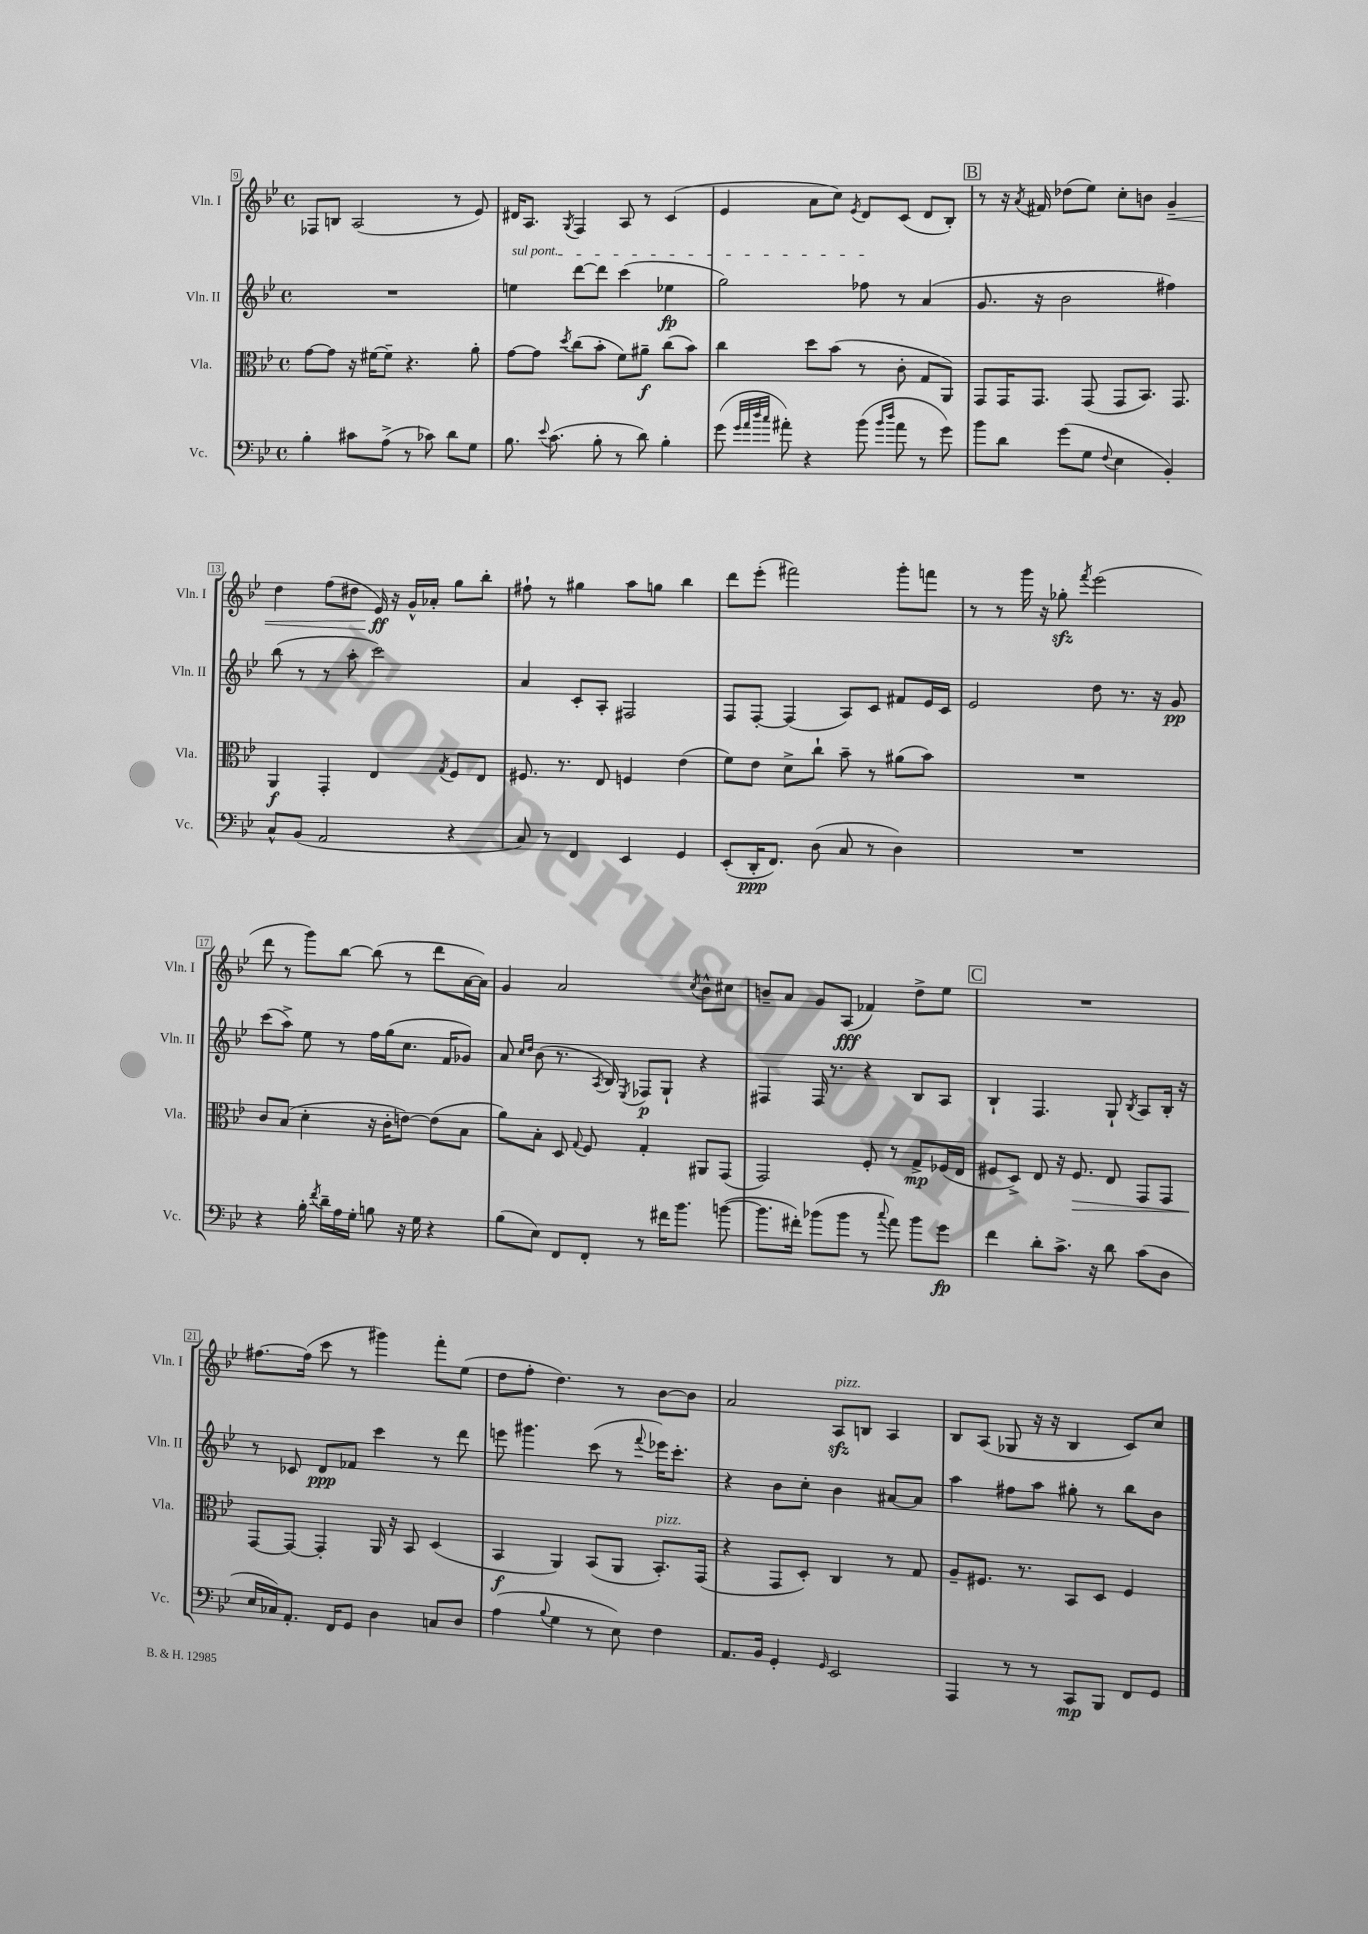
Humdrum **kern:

**kern	**dynam	**kern	**dynam	**kern	**dynam	**kern	**dynam
*part4	*part4	*part3	*part3	*part2	*part2	*part1	*part1
*staff4	*staff4	*staff3	*staff3	*staff2	*staff2	*staff1	*staff1
*I"Vc.	*	*I"Vla.	*	*I"Vln. II	*	*I"Vln. I	*
*I'Vc.	*	*I'Vla.	*	*I'Vln. II	*	*I'Vln. I	*
*clefF4	*	*clefC3	*	*clefG2	*	*clefG2	*
*k[b-e-]	*	*k[b-e-]	*	*k[b-e-]	*	*k[b-e-]	*
*M4/4	*	*M4/4	*	*M4/4	*	*M4/4	*
*met(c)	*	*met(c)	*	*met(c)	*	*met(c)	*
=9	=9	=9	=9	=9	=9	=9	=9
4B-'\	.	[8g\L	.	1r	.	8F-X/L	.
.	.	8g\J]	.	.	.	8Bn/J	.
8c#X\L	.	16r	.	.	.	(2A/	.
.	.	[16f#X\KL	.	.	.	.	.
(8A^\J	.	8f#~\J]	.	.	.	.	.
8r	.	4.r	.	.	.	.	.
8c-X\)	.	.	.	.	.	.	.
8d\L	.	.	.	.	.	8r	.
8G\J	.	8a'\	.	.	.	8e-/)	.
=10	=10	=10	=10	=10	=10	=10	=10
!	!	!	!	!LO:TX:a:i:t=sul pont.	!	!	!
8.B-\	.	[8g\L	.	4een\	.	16d#X/KL	.
.	.	.	.	.	.	8.A/J	.
.	.	8g\J]	.	.	.	.	.
8qqe-/	.	.	.	.	.	.	.
(8.c\	.	.	.	.	.	.	.
.	.	8qdd/	.	.	.	8qG/	.
.	.	(8cc\L	.	[8ddd\L	.	4F/	.
8B-'\	.	8b-'\J	.	8ddd\J]	.	.	.
8r	.	8f\L)	.	(4ccc\	.	8A/	.
8d\)	.	8a#X~\J	f	.	.	8r	.
4B-'\	.	(8cc\L	.	4ee-X\	fp	(4c/	.
.	.	8b-\J)	.	.	.	.	.
=11	=11	=11	=11	=11	=11	=11	=11
(8g\	.	4cc\	.	2gg\)	.	4e-/	.
32qqg/LLL	.	.	.	.	.	.	.
32qqa/	.	.	.	.	.	.	.
32qqdd/	.	.	.	.	.	.	.
32qqcc/JJJ	.	.	.	.	.	.	.
8a#X'\)	.	.	.	.	.	.	.
4r	.	8dd\L	.	.	.	8a\L	.
.	.	(8b-\J	.	.	.	8cc\J)	.
.	.	.	.	.	.	8qe-/	.
(8b-\	.	8r	.	8ff-X\	.	8d/L	.
16qqb-/LL	.	.	.	.	.	.	.
16qqdd/JJ	.	.	.	.	.	.	.
8a#\	.	8c'\	.	8r	.	(8c/J	.
8r	.	8G/L	.	(4a/	.	8d/L	.
8g\)	.	8AA/J)	.	.	.	8B-'/J)	.
!!LO:REH:place=s1:t=B
=12	=12	=12	=12	=12	=12	=12	=12
8b-\L	.	8GG/L	.	8.g/	.	8r	.
8d\J	.	16GG/K	.	.	.	16r	.
.	.	.	.	.	.	8qa/	.
.	.	8.GG/J	.	16r	.	16f#X/	.
(8g\L	.	.	.	2b-\	.	(8dd-X\L	.
8G\J	.	(8GG/	.	.	.	8ee-\J)	.
8qqF/	.	.	.	.	.	.	.
4E-\	.	8GG/L	.	.	.	8cc'\L	.
.	.	8.BB-/J)	.	.	.	8bn\J	.
!	!	!	!	!	!	!	!LO:HP:b
4BB-'/)	.	.	.	4ff#X\)	.	4g~/	<
.	.	8.GG/	.	.	.	.	.
!!LO:LB:g=z
=13	=13	=13	=13	=13	=13	=13	=13
8C^^/L	.	4AA/	f	(8bb-\	.	4dd\	.
(8BB-/J	.	.	.	8r	.	.	.
2AA/	.	4GG'/	.	8r	.	(8ff\L	.
.	.	.	.	8aa'\	.	8dd#X\J	.
.	.	4E-/	.	2ccc\)	.	16e-/)	ff
.	.	.	.	.	.	16r	[
.	.	.	.	.	.	16g^^/LL	.
.	.	.	.	.	.	16a-X'/JJ	.
.	.	8qG/	.	.	.	.	.
4r	.	8F/L	.	.	.	8gg\L	.
.	.	8E-/J	.	.	.	8bb-'\J	.
=14	=14	=14	=14	=14	=14	=14	=14
8C/)	.	8.F#X/	.	4a/	.	8ff#X`\	.
8r	.	.	.	.	.	8r	.
.	.	8.r	.	.	.	.	.
4FF/	.	.	.	8c'/L	.	4gg#X\	.
.	.	8E-/	.	8A'/J	.	.	.
4EE-/	.	4Fn/	.	2F#X/	.	8aa\L	.
.	.	.	.	.	.	8ggn\J	.
4GG/	.	(4e-\	.	.	.	4bb-\	.
=15	=15	=15	=15	=15	=15	=15	=15
(8EE-'/L	.	8f\L)	.	8F/L	.	8ddd\L	.
16DD'/K	ppp	8e-\J	.	[8F'/J	.	(8eee-'\J	.
8.FF/J)	.	.	.	.	.	.	.
.	.	8d^\L	.	(4F/]	.	2fff#X\)	.
(8D\	.	8cc`\J	.	.	.	.	.
8C/	.	8b-~\	.	8A/L)	.	.	.
8r	.	8r	.	8c/J	.	.	.
4D\)	.	(8a#X\L	.	8f#X/L	.	8ggg'\L	.
.	.	8b-\J)	.	16e-/L	.	8fffn\J	.
.	.	.	.	16c/JJ	.	.	.
=16	=16	=16	=16	=16	=16	=16	=16
1r	.	1r	.	2e-/	.	8r	.
.	.	.	.	.	.	8r	.
.	.	.	.	.	.	16ggg\	.
.	.	.	.	.	.	16r	.
.	.	.	.	.	.	8gg-Xzz'\	.
.	.	.	.	.	.	8qfff/	.
.	.	.	.	8dd\	.	(2eee-\	.
.	.	.	.	8.r	.	.	.
.	.	.	.	16r	.	.	.
.	.	.	.	8g/	pp	.	.
!!LO:LB:g=z
=17	=17	=17	=17	=17	=17	=17	=17
4r	.	8c/L	.	(8ccc\L	.	8ddd\	.
.	.	(8B-/J	.	8aa^\J)	.	8r	.
16B-'\	.	4d'\	.	8ee-\	.	8ggg\L)	.
8qf/	.	.	.	.	.	.	.
16d~\LL	.	.	.	.	.	.	.
16A\	.	.	.	8r	.	[8bb-\J	.
16G'\JJ	.	.	.	.	.	.	.
8Bn\	.	16r	.	16ff\LL	.	(8bb-\]	.
.	.	16c'\KL	.	(16gg\J	.	.	.
16r	.	[8en\J)	.	8.cc\J	.	8r	.
16G\	.	.	.	.	.	.	.
4r	.	(8e\L]	.	.	.	8ddd\L	.
.	.	.	.	16f/KL	.	.	.
.	.	8B-\J	.	8g-X/J)	.	[16a\L	.
.	.	.	.	.	.	16a\JJ])	.
=18	=18	=18	=18	=18	=18	=18	=18
(8B-\L	.	8a\L)	.	8a/	.	4g/	.
.	.	.	.	16qqcc/LL	.	.	.
.	.	.	.	16qqdd/JJ	.	.	.
8E-\J)	.	8B-'\J	.	(8b-\	.	.	.
8FF/L	.	8D/	.	8.r	.	2a/	.
.	.	8qqG/	.	.	.	.	.
8FF'/J	.	8F/	.	.	.	.	.
.	.	.	.	8qA/	.	.	.
.	.	.	.	16B-/)	.	.	.
.	.	.	.	8qE-/	.	.	.
8r	.	4G'/	.	8F-X/L	p	.	.
16f#X\KL	.	.	.	8G`/J	.	.	.
8.b-\J	.	.	.	.	.	.	.
.	.	.	.	.	.	8qcc/	.
.	.	8AA#X/L	.	4r	.	8b-^^\L	.
([8bn\	.	(8GG/J	.	.	.	8cc#X\J	.
=19	=19	=19	=19	=19	=19	=19	=19
8.b\L]	.	2GG/)	.	4F#X/	.	8bn~/L	.
.	.	.	.	.	.	8a/J	.
16f#X'\Jk)	.	.	.	.	.	.	.
(8b-X\L	.	.	.	16F#/	.	8g/L	.
.	.	.	.	8.r	.	.	.
8b-\J	.	.	.	.	.	(8A/J	fff
8r	.	8F'/	.	4r	.	4f-X/)	.
8qqcc/	.	.	.	.	.	.	.
8a\)	.	8r	.	.	.	.	.
8b-\L	.	8G^/L	mp	8B-/L	.	8dd^\L	.
8g\J	fp	(16F-X/L	.	8A/J	.	8ee-\J	.
.	.	16E-/JJ	.	.	.	.	.
!!LO:REH:place=s1:t=C
=20	=20	=20	=20	=20	=20	=20	=20
4f\	.	8F#X/L	.	4B-`/	.	1r	.
.	.	8D^/J)	.	.	.	.	.
8d'\L	.	8E-/	.	4.F/	.	.	.
8.c^\J	.	16r	.	.	.	.	.
!	!	!	!LO:HP:b	!	!	!	!
.	.	8.F#/	>	.	.	.	.
16r	.	.	.	.	.	.	.
8d\	.	8E-/	.	8G`/	.	.	.
.	.	.	.	8qB-/	.	.	.
(8c\L	.	8GG/L	.	8A/L	.	.	.
8D\J	.	8GG/J	.	16B-'/Jk	.	.	.
.	.	.	.	16r	.	.	.
!!LO:LB:g=z
=21	=21	=21	=21	=21	=21	=21	=21
16E-/LL	.	[8GG/L	.	8r	.	[8.ff#X\L	.
16C-X/J)	.	.	.	.	.	.	.
8.AA'/J	.	8GG/J_	]	8c-X/	.	.	.
.	.	.	.	.	.	(16ff#\Jk]	.
.	.	4GG'/]	.	8d/L	ppp	8ccc\	.
16FF/KL	.	.	.	.	.	.	.
8GG/J	.	.	.	8f-X/J	.	8r	.
4D\	.	16AA/	.	4ccc\	.	4ggg#X\)	.
.	.	16r	.	.	.	.	.
.	.	8BB-/	.	.	.	.	.
8Cn/L	.	(4D/	.	8r	.	8fff'\L	.
8D/J	.	.	.	8ddd\	.	(8ee-\J	.
=22	=22	=22	=22	=22	=22	=22	=22
(4A\	.	4BB-/	f	8eeen\	.	8dd\L	.
.	.	.	.	4.ggg#X\	.	8ff'\J	.
8qqB-/	.	.	.	.	.	.	.
4G\	.	4AA/)	.	.	.	4.dd\)	.
8r	.	(8BB-/L	.	(8ccc\	.	.	.
8E-\)	.	8AA/J	.	8r	.	8r	.
.	.	.	.	8qqfff/	.	.	.
!	!	!LO:TX:a:i:t=pizz.	!	!	!	!	!
4F\	.	8.BB-'/L)	.	16eee-X\KL)	.	[8b-\L	.
.	.	.	.	8.ccc'\J	.	.	.
.	.	.	.	.	.	8b-\J]	.
.	.	(16GG/Jk	.	.	.	.	.
=23	=23	=23	=23	=23	=23	=23	=23
8.AA/L	.	4r	.	4r	.	2a/	.
16BB-/Jk	.	.	.	.	.	.	.
4GG'/	.	8GG/L	.	8b-\L	.	.	.
.	.	8D'/J)	.	8cc'\J	.	.	.
16qqGG/	.	.	.	.	.	.	.
!	!	!	!	!	!	!LO:TX:a:i:t=pizz.	!
2EE-/	.	4C/	.	4b-\	.	8Azz/L	.
.	.	.	.	.	.	8Bn/J	.
.	.	8r	.	[8a#X/L	.	4A/	.
.	.	8G/	.	8a#/J]	.	.	.
=24	=24	=24	=24	=24	=24	=24	=24
4AAA/	.	8A~/L	.	4aa\	.	8B-/L	.
.	.	8.F#X/J	.	.	.	(8A/J	.
8r	.	.	.	8ff#X\L	.	8G-X/	.
.	.	8.r	.	.	.	.	.
8r	.	.	.	8aa\J	.	16r	.
.	.	.	.	.	.	16r	.
8CC/L	mp	8BB-/L	.	8gg#X'\	.	4B-/	.
8BBB-/J	.	8D/J	.	8r	.	.	.
8FF/L	.	4F#/	.	8bb-\L	.	8c/L)	.
8GG/J	.	.	.	8b-\J	.	8cc/J	.
==	==	==	==	==	==	==	==
*-	*-	*-	*-	*-	*-	*-	*-
